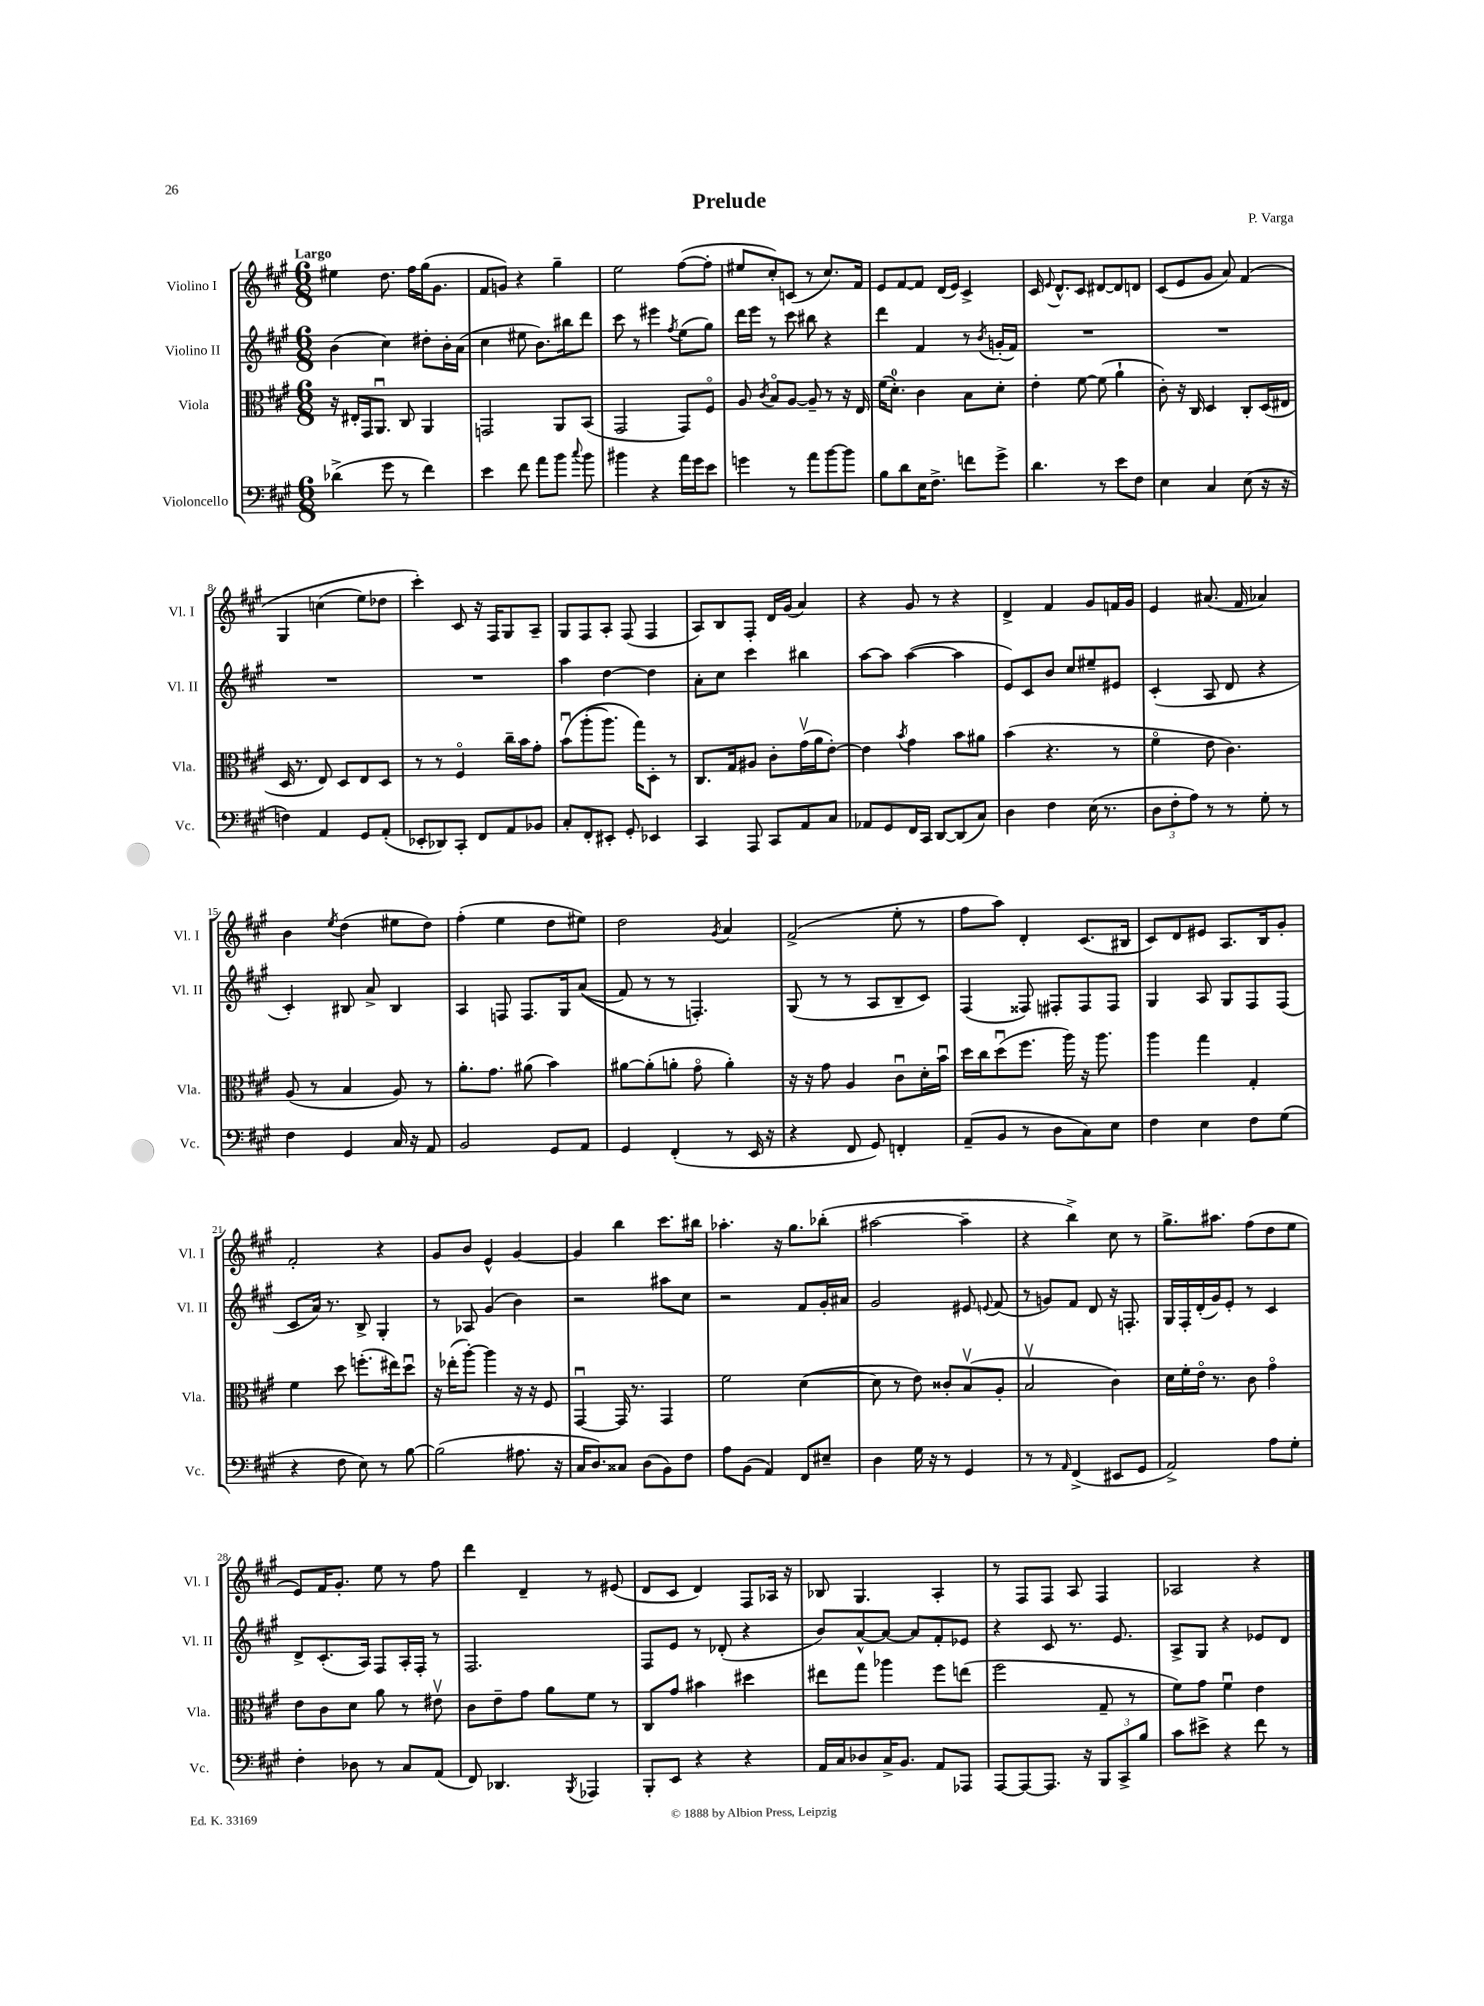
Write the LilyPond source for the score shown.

\header { title = "Prelude" composer = "P. Varga" }
<<
\new StaffGroup <<
\new Staff = "s0" \with { instrumentName = "Violino I" shortInstrumentName = "Vl. I" } {
    \clef treble \key a \major \numericTimeSignature \time 6/8 \tempo "Largo"
    \autoBeamOff eis''4 d''8. fis''16[ gis''16( gis'8.] |
    fis'8[ g'8]) r4 gis''4-- |
    e''2 fis''8[~( fis''8]-. |
    eis''8[ cis''8-.) c'8]( r8 cis''8.[) fis'16] |
    e'8[ fis'8~ fis'8] d'16[( e'16]) cis'4-> |
    cis'16 \appoggiatura { e'8 } d'8.[-^ cis'8] dis'8[~ dis'8 d'8] |
    cis'8[( e'8 gis'8] a'8) fis'4\( |
    gis4 c''4( e''8[) des''8] |
    cis'''4-.\) cis'8 r16 fis16[ gis8 a8]-- |
    gis8[ fis8 a8]-. fis8( fis4 |
    a8[) b8 fis8]-. d'16[ gis'16]( a'4) |
    r4 gis'8 r8 r4 |
    d'4-> fis'4 gis'8[ f'16 gis'16] |
    e'4 ais'8.( fis'16 aes'4) |
    b'4 \acciaccatura { e''8 } d''4( eis''8[ d''8]) |
    fis''4-.( e''4 d''8[ eis''8]) |
    d''2 \acciaccatura { gis'8 } a'4 |
    fis'2->( e''8-. r8 |
    fis''8[ a''8]) d'4-. cis'8.[( bis16] |
    cis'8[) d'8 eis'8] a8.[ b16 gis'8]-. |
    fis'2-. r4 |
    gis'8[ b'8] e'4-^ gis'4~ |
    gis'4 b''4 cis'''8.[ bis''16] |
    aes''4.-. r16 gis''8.[ bes''8]-.( |
    ais''2~ ais''4-- |
    r4 b''4->) cis''8 r8 |
    gis''8.[-> ais''8.] fis''8[( d''8 e''8] |
    e'8[) fis'16 gis'8.]-. e''8 r8 fis''8 |
    d'''4 d'4-- r8 eis'8( |
    d'8[ cis'8] d'4) fis8[ aes16] r16 |
    bes8 gis4. a4-. |
    r8 fis8[ fis8] a8 fis4 |
    aes2 r4 \bar "|." |
}
\new Staff = "s1" \with { instrumentName = "Violino II" shortInstrumentName = "Vl. II" } {
    \clef treble \key a \major \numericTimeSignature \time 6/8
    \autoBeamOff b'4( cis''4) dis''8[-. b'16-. a'16]( |
    cis''4 eis''8 b'8.[) bis''16 d'''8] |
    cis'''8 r8 eis'''4 \acciaccatura { fis''8 } e''8[( gis''8]) |
    d'''16[ e'''16] r8 cis'''8 bis''8 r4 |
    d'''4 fis'4 r8 \acciaccatura { b'8 } g'16[-.( fis'16]) |
    R2. |
    R2. |
    R2. |
    R2. |
    a''4 d''4~ d''4 |
    a'8[-. cis''8] cis'''4 bis''4 |
    a''8[~ a''8] a''4~( a''4 |
    e'8[) cis'8 b'8] cis''8[ eis''8-- eis'8] |
    cis'4-.( a8 d'8 r4 |
    cis'4-.) bis8 a'8-> bis4 |
    a4 f8 f8.[ gis16 a'8](\( |
    fis'8) r8 r8 f4.-.\) |
    gis8( r8 r8 a8[ b8-- cis'8]) |
    fis4( fisis8) fis8[-. fis8 fis8] |
    gis4 a8 gis8[ fis8 fis8]( |
    cis'8[ a'16]) r8. b8-> gis4-. |
    r8 aes8 gis'4( b'4) |
    r2 ais''8[ cis''8] |
    r2 fis'8[ gis'16-. ais'16] |
    gis'2 eis'8 \appoggiatura { e'8 } fis'8( |
    r8 g'8[) fis'8] d'8 r16 f8.-. |
    gis16[ fis16-. d'16-.( gis'16) e'8]-. r8 cis'4 |
    d'8[-> cis'8.-.( a16]) fis8[ a16-. fis16]-. r8 |
    fis2. |
    fis8[ e'8] r8 des'8-.( r4 |
    b'8[) a'8~-^ a'8]~ a'8[ fis'8-. ees'8] |
    r4 cis'8 r8. e'8. |
    a8[-> gis8] r4 ees'8[ d'8] \bar "|." |
}
\new Staff = "s2" \with { instrumentName = "Viola" shortInstrumentName = "Vla." } {
    \clef alto \key a \major \numericTimeSignature \time 6/8
    \autoBeamOff r16 eis16[-. gis,16 a,8.]\downbow cis8 a,4 |
    g,2 a,8[ b,8]( |
    gis,2 gis,8[) fis8]\flageolet |
    a8 \acciaccatura { cis'8 } b8[\flageolet a8]~ a8-- r8 r16 e16 |
    fis'16[( d'8.]-0-.) cis'4 b8[ d'8]-. |
    e'4-. fis'8~ fis'8( a'4-! |
    cis'8-.) r16 cis16 d4 cis8[-. d16( eis16] |
    d16 r8. e8) d8[ e8 d8] |
    r8 r8 fis4\flageolet cis''16[-- b'16 gis'8]-. |
    b'8[\downbow\( a''8-.( a''8.]) gis''16[\) d8]-. r8 |
    cis8.[ gis16 ais8] cis'8[-. gis'16\upbow( a'16 e'8]~-.) |
    e'4 \acciaccatura { b'8 } gis'4 b'8[ ais'8] |
    b'4( r4. r8 |
    fis'4\flageolet e'8 cis'4.) |
    a8( r8 b4 a8) r8 |
    a'8.[-. gis'8.] ais'8( b'4) |
    ais'8[~ ais'8-.( a'8]-. gis'8\flageolet a'4-.) |
    r16 r16 gis'8 a4 cis'8[\downbow d'16-. b'16]\downbow |
    d''16[ cis''16 d''8\downbow( fis''8.] a''16) r16 a''8. |
    a''4 gis''4 gis4-. |
    fis'4 d''8 f''8.[-.( eis''16) d''8]\downbow |
    r16 ees''16[-.( a''8]~-.) a''4 r16 r16 fis8 |
    gis,4~\downbow gis,16 r8. gis,4 |
    fis'2 d'4~( |
    d'8 r8 e'8) cisis'8[-. b8\upbow( a8]-. |
    b2\upbow cis'4) |
    d'16[ fis'16-. e'16]\flageolet r8. cis'8 gis'4\flageolet |
    e'8[ cis'8 d'8] a'8 r8 eis'8\upbow |
    cis'8[ e'8-- gis'8] a'8[ fis'8] r8 |
    cis8[ gis'8] bis'4 dis''4 |
    eis''8[ gis''8] aes''4 fis''8[ e''8]( |
    fis''2 gis8-- r8 |
    fis'8[) gis'8] fis'4\downbow e'4 \bar "|." |
}
\new Staff = "s3" \with { instrumentName = "Violoncello" shortInstrumentName = "Vc." } {
    \clef bass \key a \major \numericTimeSignature \time 6/8
    \autoBeamOff des'4->( gis'8 r8 fis'4) |
    e'4 fis'8 a'8[ b'8] \appoggiatura { cis''8 } b'8 |
    bis'4 r4 a'16[ gis'16 e'8] |
    g'4 r8 a'8[ b'8~ b'8] |
    b8[ d'8 e16 fis8.]-> f'8[ gis'8]-> |
    d'4. r8 e'8[ fis8] |
    e4 cis4 e8( r16 r16 |
    f4) a,4 gis,8[ a,8]-.( |
    ees,8[-. des,8) cis,8]-. fis,8[ a,8 bes,8] |
    cis8[-. fis,8-. eis,8]-. gis,8-. ees,4 |
    cis,4 a,,8 cis,8[ a,8 cis8] |
    aes,8[ gis,8 fis,16 cis,16] d,8[~ d,8( cis8]) |
    d4 fis4 e16( r8. |
    \tuplet 3/2 { d8[ fis8-. a8]) } r8 r8 gis8-. r8 |
    fis4 gis,4 cis16 r16 a,8 |
    b,2 gis,8[ a,8] |
    gis,4 fis,4-.( r8 e,16 r16 |
    r4 fis,8 gis,8) f,4-. |
    a,8[--( b,8] r8 d8[ cis8) e8] |
    fis4 e4 fis8[ gis8]( |
    r4 fis8 e8) r8 b8~ |
    b2( ais8. r16 |
    cis16[ d8.) cisis8] d8[( b,8) fis8] |
    a8[ b,8]( a,4) fis,8[ eis8]-- |
    d4 gis16 r16 r8 gis,4 |
    r8 r8 \grace { a,16 } fis,4->( eis,8[ gis,8] |
    a,2->) a8[ gis8]-. |
    fis4-. des8 r8 cis8[ a,8]( |
    fis,8) des,4. \acciaccatura { b,,8 } aes,,4 |
    b,,8[-. e,8] r4 r4 |
    a,16[ cis16 des8 cis16-> b,8.] a,8[ aes,,8] |
    a,,8[~ a,,8~ a,,8.] r16 \tuplet 3/2 { b,,8[ cis,8-> b8] } |
    cis'8[ eis'8]-> r4 fis'8 r8 \bar "|." |
}
>>
>>
